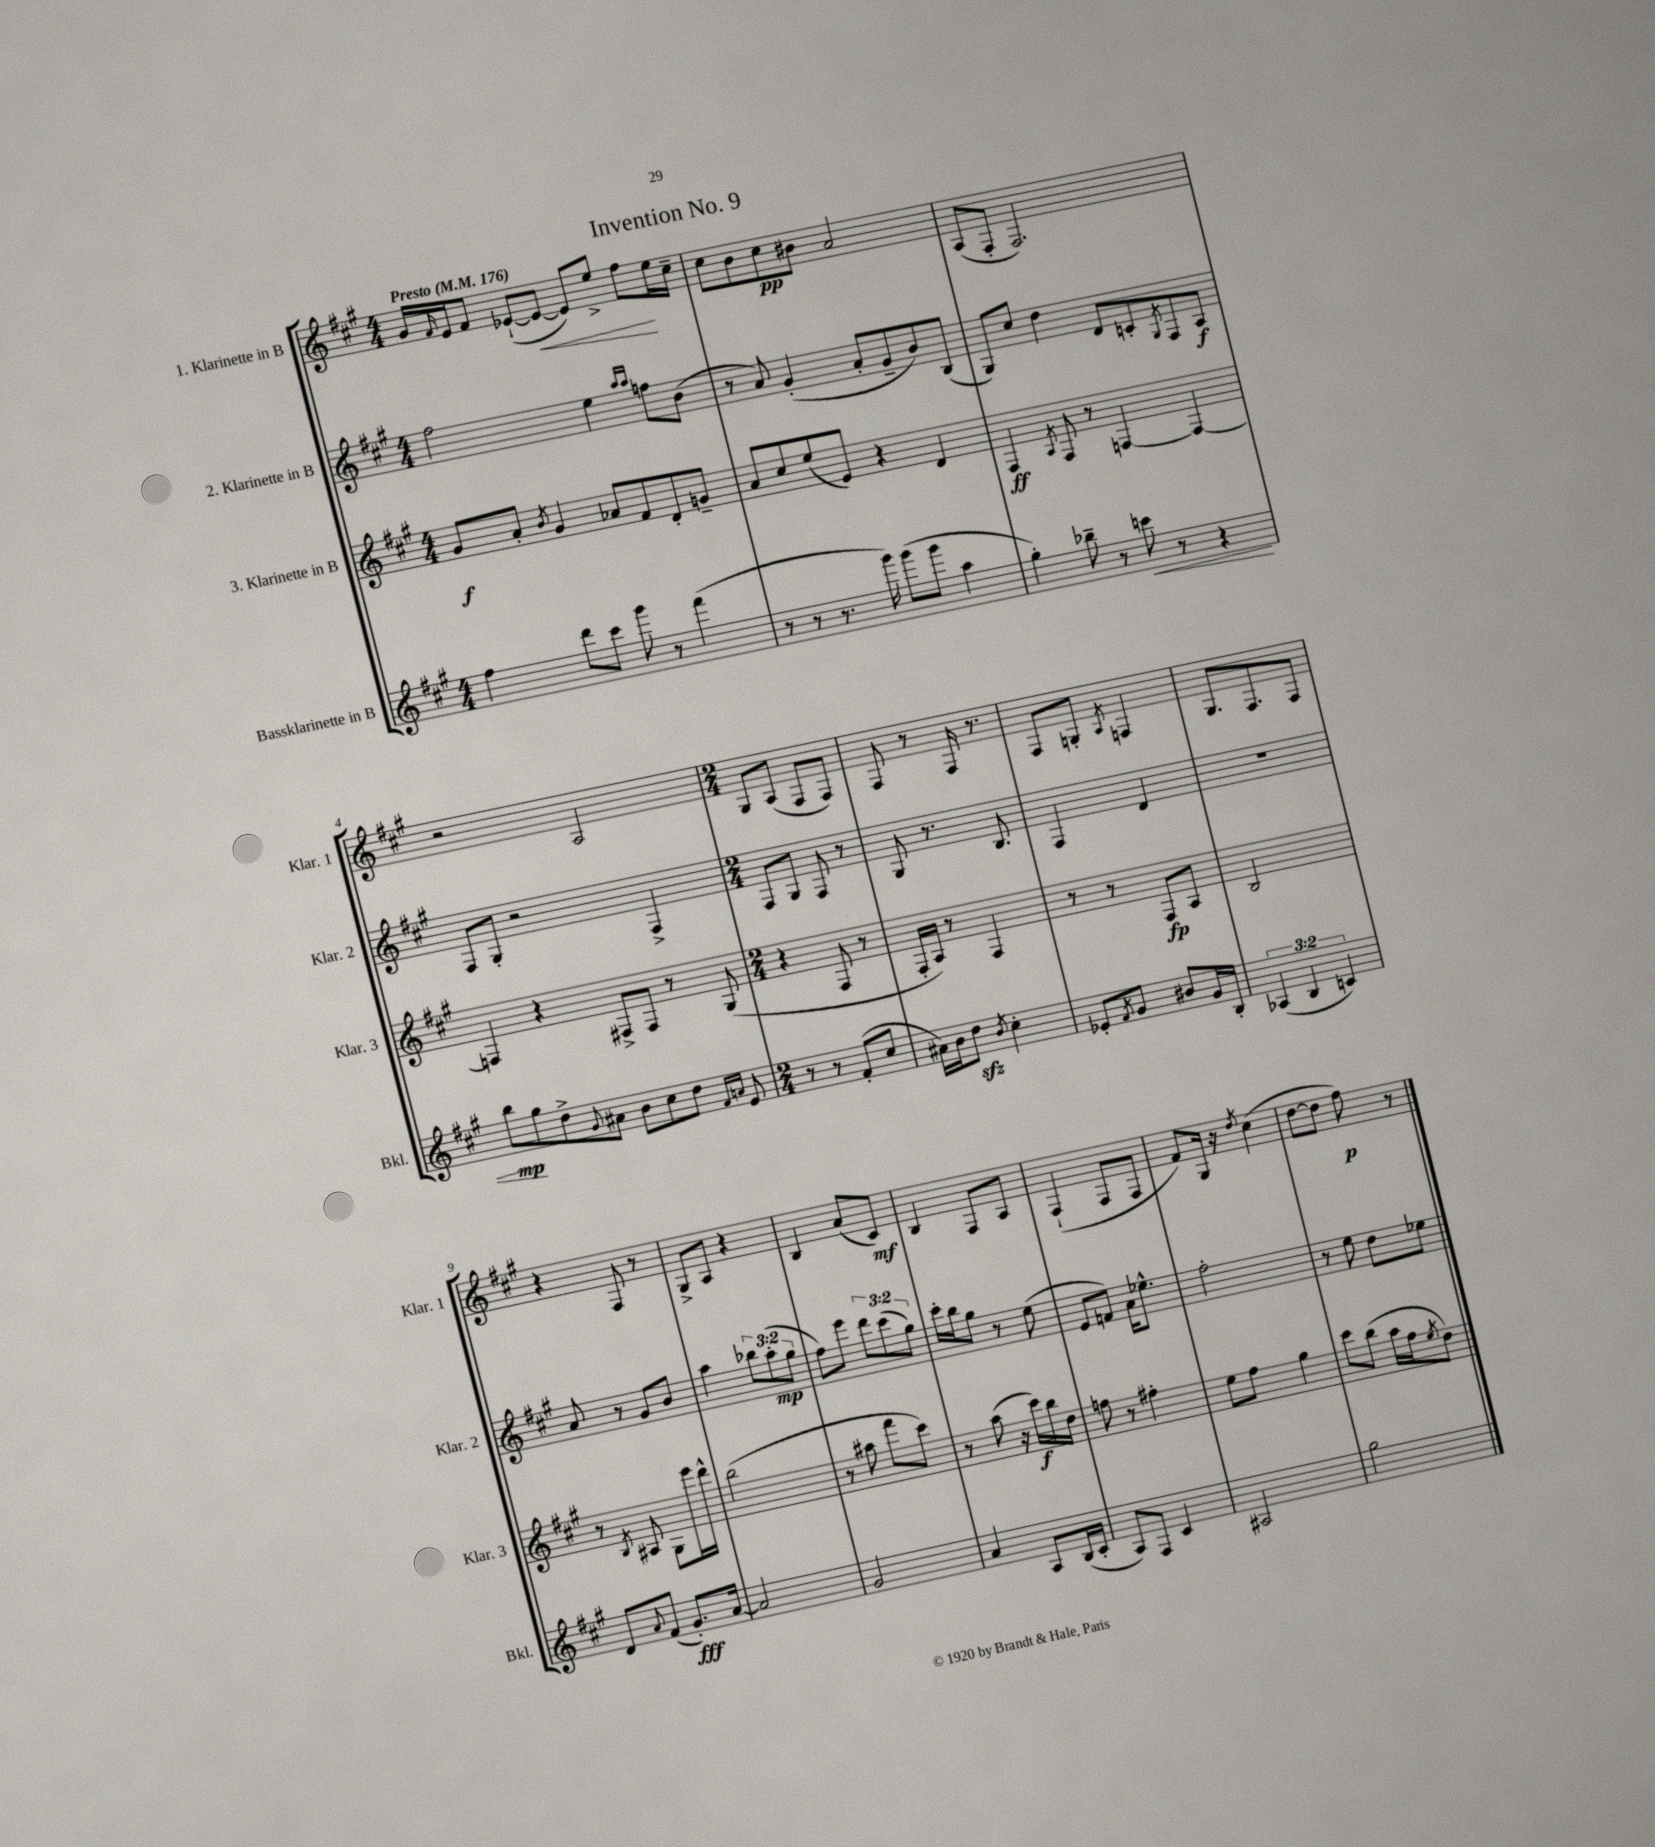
\header { title = "Invention No. 9" }
<<
\new StaffGroup <<
\new Staff = "s0" \with { instrumentName = "1. Klarinette in B" shortInstrumentName = "Klar. 1" } {
    \clef treble \key a \major \numericTimeSignature \time 4/4 \tempo "Presto" 4 = 176
    gis'16 \grace { fis'16 } e'16 fis'8 ees'8~-!( ees'8~\< ees'8) e''8-> fis''8\! e''16 cis''16-- |
    cis''8 b'8 cis''8\pp bis'8 a'2 |
    a8( fis8-. fis2.) |
    r2 a2 |
    \numericTimeSignature \time 2/4 gis8 a8( fis8 fis8) |
    fis8 r8 fis16 r8. |
    fis8 g8-. \acciaccatura { a8 } f4 |
    gis8. fis8. fis8 |
    r4 fis8 r8 |
    gis8-> a8 r4 |
    b4 a'8( cis'8\mf) |
    b4 fis8 a8 |
    fis4-!( fis8 fis8 |
    fis'8) gis16 r16 \acciaccatura { d''8 } cis''4( |
    d''8~ d''8 fis''8\p) r8 \bar "|." |
}
\new Staff = "s1" \with { instrumentName = "2. Klarinette in B" shortInstrumentName = "Klar. 2" } {
    \clef treble \key a \major \numericTimeSignature \time 4/4 \override Staff.TupletNumber.text = #tuplet-number::calc-fraction-text
    fis''2 e''4 \grace { a''16 a''16 } f''8 b'8( |
    r8 a'8) gis'4-.( a'8-. gis'8-- b'8) b8( |
    gis8) cis''8 d''4 d'8 c'8-. \acciaccatura { gis8 } fis8 a8\f |
    fis8 gis8-. r2 fis4-> |
    \numericTimeSignature \time 2/4 fis8 gis8 fis8 r8 |
    gis8 r8. b8. |
    fis4 d'4 |
    R2 |
    a'8 r8 gis'8 b'8 |
    a''4 \tuplet 3/2 { bes''8 a''8-.\mp( gis''8 } |
    fis''8) e'''8 \tuplet 3/2 { d'''8 cis'''8( gis''8) } |
    cis'''16-. b''16 gis''8 r8 e''8( |
    e'8 f'8) a'16 ees''8.-^ |
    fis''2-. |
    r8 e''8 d''8 ees''8 \bar "|." |
}
\new Staff = "s2" \with { instrumentName = "3. Klarinette in B" shortInstrumentName = "Klar. 3" } {
    \clef treble \key a \major \numericTimeSignature \time 4/4
    gis'8\f a'8-. \acciaccatura { b'8 } gis'4 aes'8 fis'8 d'8-. g'8-- |
    a'8 cis''8 e''8( e'8) r4 d'4 |
    fis4\ff \acciaccatura { a8 } fis8 r8 f4~ f4~ |
    f4 r4 fis8-> fis8 r8 gis8( |
    \numericTimeSignature \time 2/4 r4 fis8 r8 |
    fis16-. a16) r8 fis4 |
    r8 r8 fis8\fp a8 |
    b2 |
    r8 \acciaccatura { b8 } ais8 gis8 e'''16 d'''16-^ |
    b''2( |
    r8 ais''8 fis'''8 cis'''8) |
    r8 a''8( r16 cis'''16\f) b''16 d''16 |
    f''8 r8 fis''4-. |
    e''8 fis''8 gis''4 |
    cis'''8 b''8( a''16 fis''16 \acciaccatura { e''8 } d''8) \bar "|." |
}
\new Staff = "s3" \with { instrumentName = "Bassklarinette in B" shortInstrumentName = "Bkl." } {
    \clef treble \key a \major \numericTimeSignature \time 4/4 \override Staff.TupletNumber.text = #tuplet-number::calc-fraction-text
    fis''4 d'''8 cis'''8 gis'''8 r8 fis'''4( |
    r8 r8 r8. gis'''16) gis'''8( gis'''8 a''4 |
    gis''4-.) bes''8-- r8 c'''8\< r8 r4 |
    b''8\mp\! gis''8 d''8-> \appoggiatura { gis'8 } ais'8 b'8 cis''8 d''8 \grace { fis'16 a'16 } e'8 |
    \numericTimeSignature \time 2/4 r8 r8 fis'8-.( cis''8 |
    ais'16) b'16 d''8\sfz \acciaccatura { b'8 } cis''4-. |
    ees'8-. \acciaccatura { fis'8 } gis'8 bis'8 gis'16 b16-. |
    \tuplet 3/2 { aes4( b4 c'4) } |
    d'8 \appoggiatura { a'8 } fis'8( gis'8.-.\fff) a'16~ |
    a'2 |
    gis'2 |
    a'4 a8 b16( cis'16-. |
    a8) fis8 cis'4 |
    ais2 |
    gis''2 \bar "|." |
}
>>
>>
